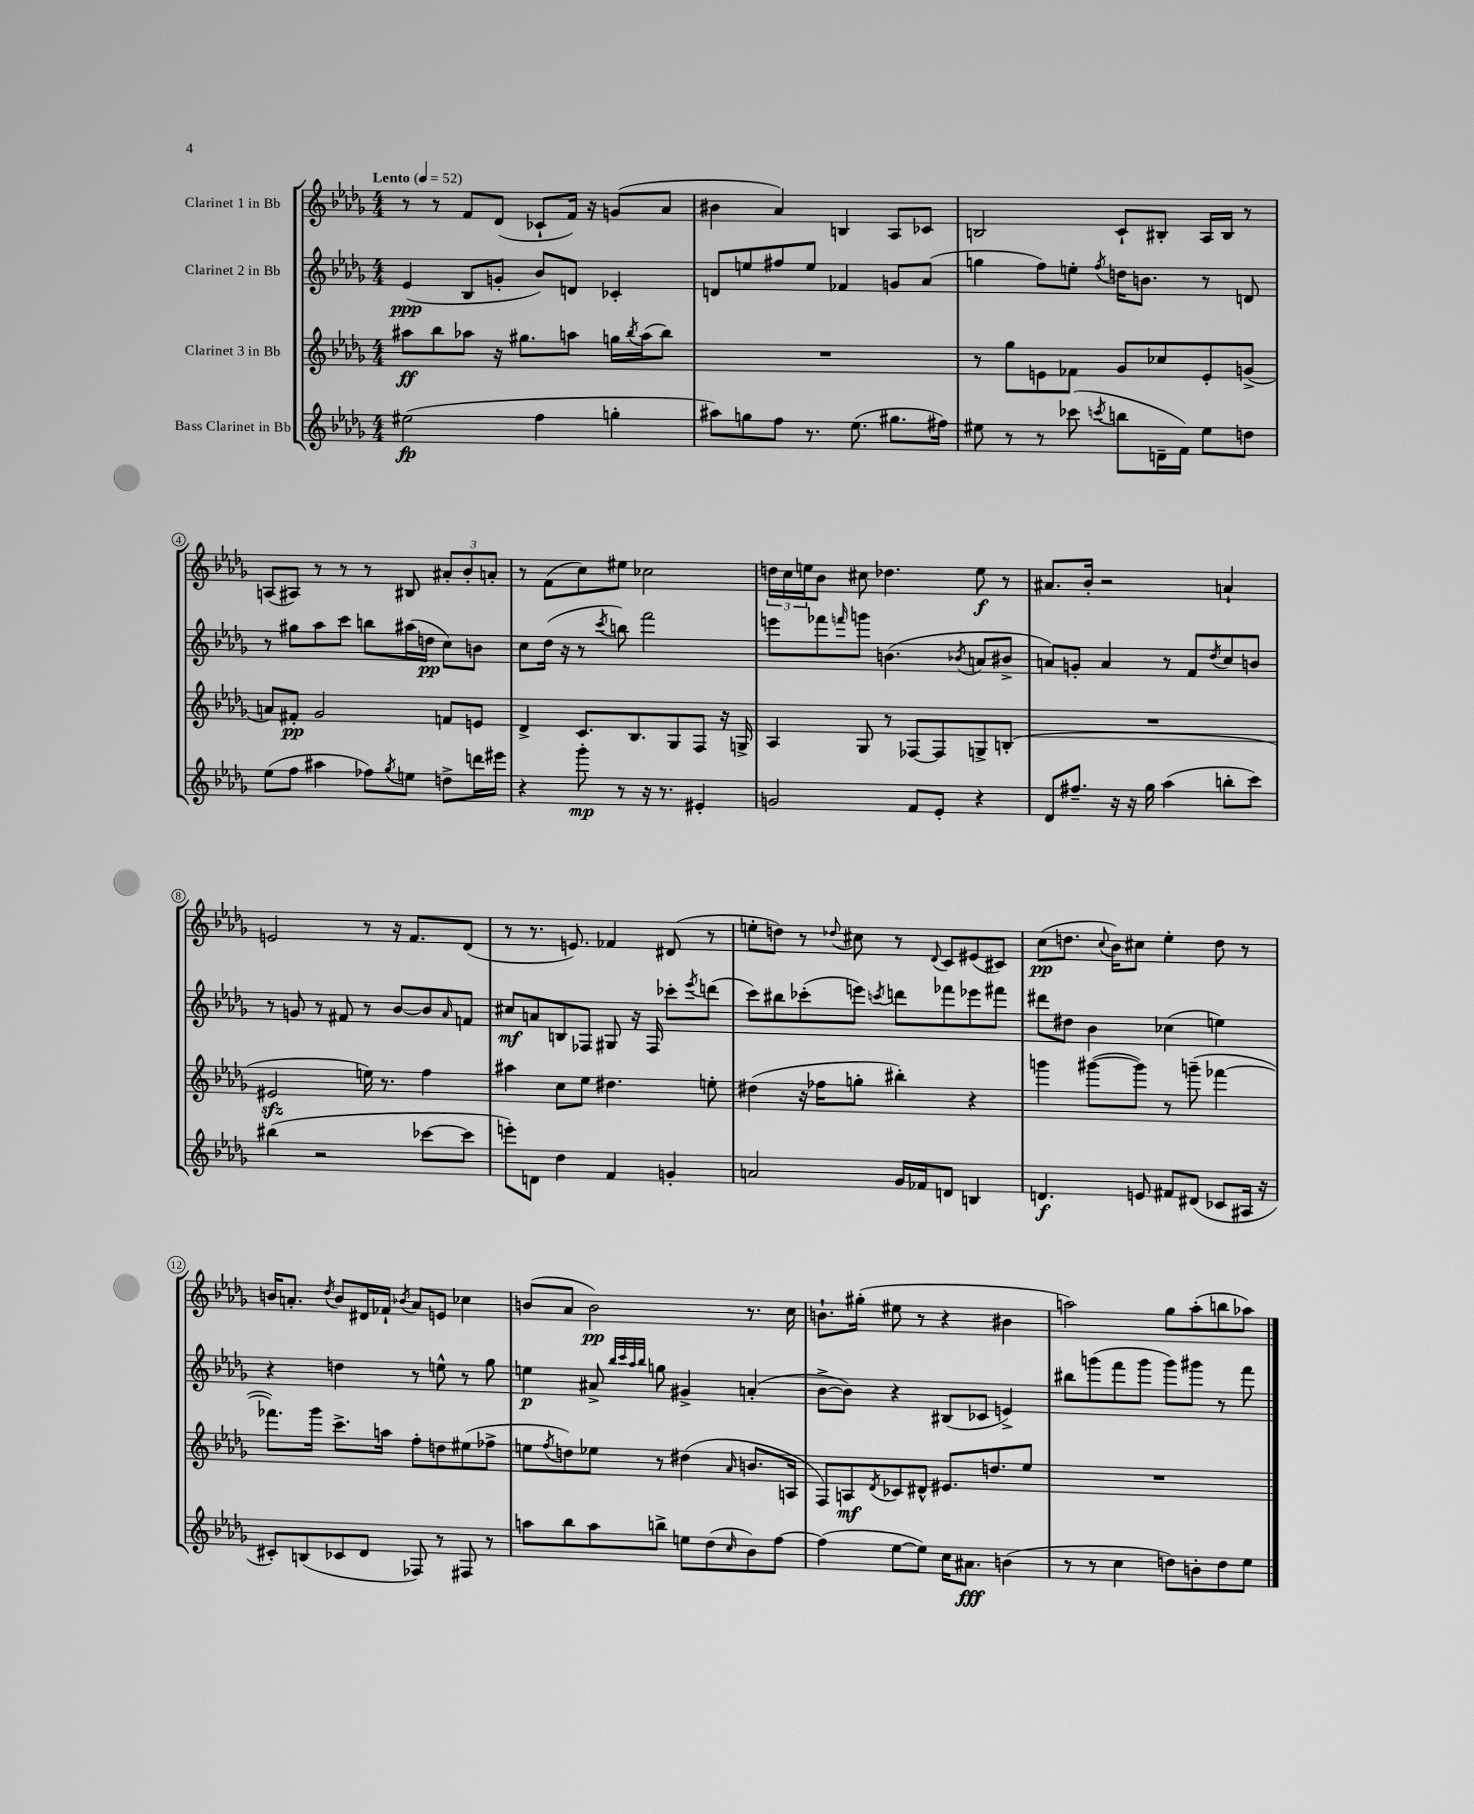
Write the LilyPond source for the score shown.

<<
\new StaffGroup <<
\new Staff = "s0" \with { instrumentName = "Clarinet 1 in Bb" } {
    \clef treble \key des \major \numericTimeSignature \time 4/4 \tempo "Lento" 4 = 52
    r8 r8 f'8 des'8( ces'8-! f'16) r16 g'8( aes'8 |
    bis'4 aes'4) b4 aes8 ces'8 |
    b2 c'8-! bis8-. aes16 bis16 r8 |
    a8( ais8) r8 r8 r8 bis8 \tuplet 3/2 { ais'8-. bes'8-. a'8-. } |
    r8 f'8( c''8) eis''8 ces''2 |
    \tuplet 3/2 { d''16 c''16 e''16 } bes'8 cis''8 des''4. e''8\f r8 |
    ais'8. bes'16-. r2 a'4-! |
    e'2 r8 r16 f'8. des'8( |
    r8 r8. e'8.) fes'4 dis'8( r8 |
    e''8-. d''8) r8 \appoggiatura { des''8 } cis''8 r8 \appoggiatura { des'8 } c'8 eis'8( cis'8) |
    c''8\pp( d''8. \appoggiatura { c''8 } bes'16) cis''8 ees''4-. d''8 r8 |
    b'16 a'8.-. \acciaccatura { des''8 } b'8 dis'16 fes'16-! \acciaccatura { bes'8 } a'8 e'8 ces''4 |
    b'8( aes'8 b'2\pp) r8. c''16 |
    b'8.-! gis''16-.( eis''8 r8 r4 bis'4 |
    a''2) ges''8 a''8-.( b''8 aes''8) \bar "|." |
}
\new Staff = "s1" \with { instrumentName = "Clarinet 2 in Bb" } {
    \clef treble \key des \major \numericTimeSignature \time 4/4
    ees'4\ppp( bes8 g'8-. bes'8) d'8 ces'4-. |
    d'8 e''8 fis''8 e''8 fes'4 g'8 aes'8( |
    g''4 f''8) e''8-. \acciaccatura { f''8 } d''16 b'8. r8 d'8 |
    r8 gis''8 aes''8 c'''8 b''8 ais''16( d''16\pp c''8) b'8 |
    c''8 des''16( r16 r8 \acciaccatura { c'''8 } b''8) f'''2 |
    e'''8 fes'''8 \grace { f'''16 } g'''8 b'4.( \acciaccatura { bes'8 } a'8 bis'8-> |
    a'8) g'8-. a'4 r8 f'8 \acciaccatura { des''8 } c''8 b'8 |
    r8 g'8 r8 fis'8 r8 bes'8~ bes'8 \grace { aes'16 } f'8 |
    cis''8\mf a'8 b8 fes8 gis8 r16 fes16 ces'''8-. \acciaccatura { ees'''8 } d'''8( |
    c'''8) bis''8 ces'''8-.( e'''8) \acciaccatura { c'''8 } d'''8 fes'''8 ees'''8 fis'''8 |
    dis'''8 dis''8 bes'4 ces''4( e''4) |
    r4 d''4 r8 e''8-^ r8 ges''8 |
    e''4\p ais'8-> \grace { bes''32 c'''32 aes''32 bes''32 } g''8 gis'4-> a'4-.( |
    bes'8~-> bes'8) r4 bis8( ces'8 e'4->) |
    bis''8 g'''8( f'''8 g'''8 g'''8) gis'''8 r8 f'''8 \bar "|." |
}
\new Staff = "s2" \with { instrumentName = "Clarinet 3 in Bb" } {
    \clef treble \key des \major \numericTimeSignature \time 4/4
    ais''8\ff bes''8 aes''8 r16 gis''8. a''8 g''16 \acciaccatura { bes''8 } a''16( bes''8) |
    R1 |
    r8 ges''8 e'8 fes'8 ges'8 ces''8 e'8-. g'8->( |
    a'8) fis'8-.\pp ges'2 f'8 e'8 |
    des'4-> c'8. bes8. ges8 f8 r16 g16-> |
    aes4 ges8 r8 fes8~ fes8 g8-> b8-.( |
    R1 |
    eis'2\sfz e''16) r8. f''4 |
    ais''4 c''8 ees''8 dis''4. e''8-. |
    dis''4( r16 fes''16 g''8-. bis''4-.) r4 |
    g'''4 gis'''8~( gis'''8) r8 g'''8--( fes'''4~ |
    fes'''8.) ges'''16 c'''8.-> a''16 f''8-. d''8 eis''8( fes''8-> |
    e''8 \acciaccatura { f''8 } d''8) ees''8 r8 dis''4( \grace { aes'16 } b'8. a16 |
    f8) a8\mf \acciaccatura { des'8 } ces'8 dis'8-^ eis'8. d''8. ees''8 |
    R1 \bar "|." |
}
\new Staff = "s3" \with { instrumentName = "Bass Clarinet in Bb" } {
    \clef treble \key des \major \numericTimeSignature \time 4/4
    eis''2\fp( f''4 g''4-. |
    ais''8) g''8 f''8 r8. ees''8.( gis''8. fis''16) |
    eis''8 r8 r8 ces'''8( \acciaccatura { c'''8 } b''8 d'16-- f'16) eis''8 d''8 |
    ees''8( f''8 ais''4 fes''8) \acciaccatura { ges''8 } e''8 d''8-> d'''16 eis'''16 |
    r4 ges'''8-.\mp r8 r16 r8. eis'4-. |
    g'2 f'8 ees'8-. r4 |
    des'8 fis''8.-- r16 r16 ges''16 aes''4( b''8-. c'''8) |
    bis''4( r2 ces'''8~ ces'''8 |
    e'''8-.) d'8 des''4 f'4 g'4-. |
    a'2 ges'16 fes'16 d'8 b4 |
    d'4.\f e'8 fis'8 dis'8( ces'8 ais16 r16 |
    cis'8-.) b8( ces'8 des'8 fes8) r8 fis8 r8 |
    a''8 bes''8 a''8 b''8-> e''8 des''8( \grace { c''16 } bes'8) f''8~ |
    f''4( ees''8~ ees''8) c''16 ais'8.\fff b'4( |
    r8 r8 c''4 d''8) b'8-. d''8 ees''8 \bar "|." |
}
>>
>>
\layout { \context { \Score \override BarNumber.stencil = #(make-stencil-circler 0.1 0.3 ly:text-interface::print) } }
